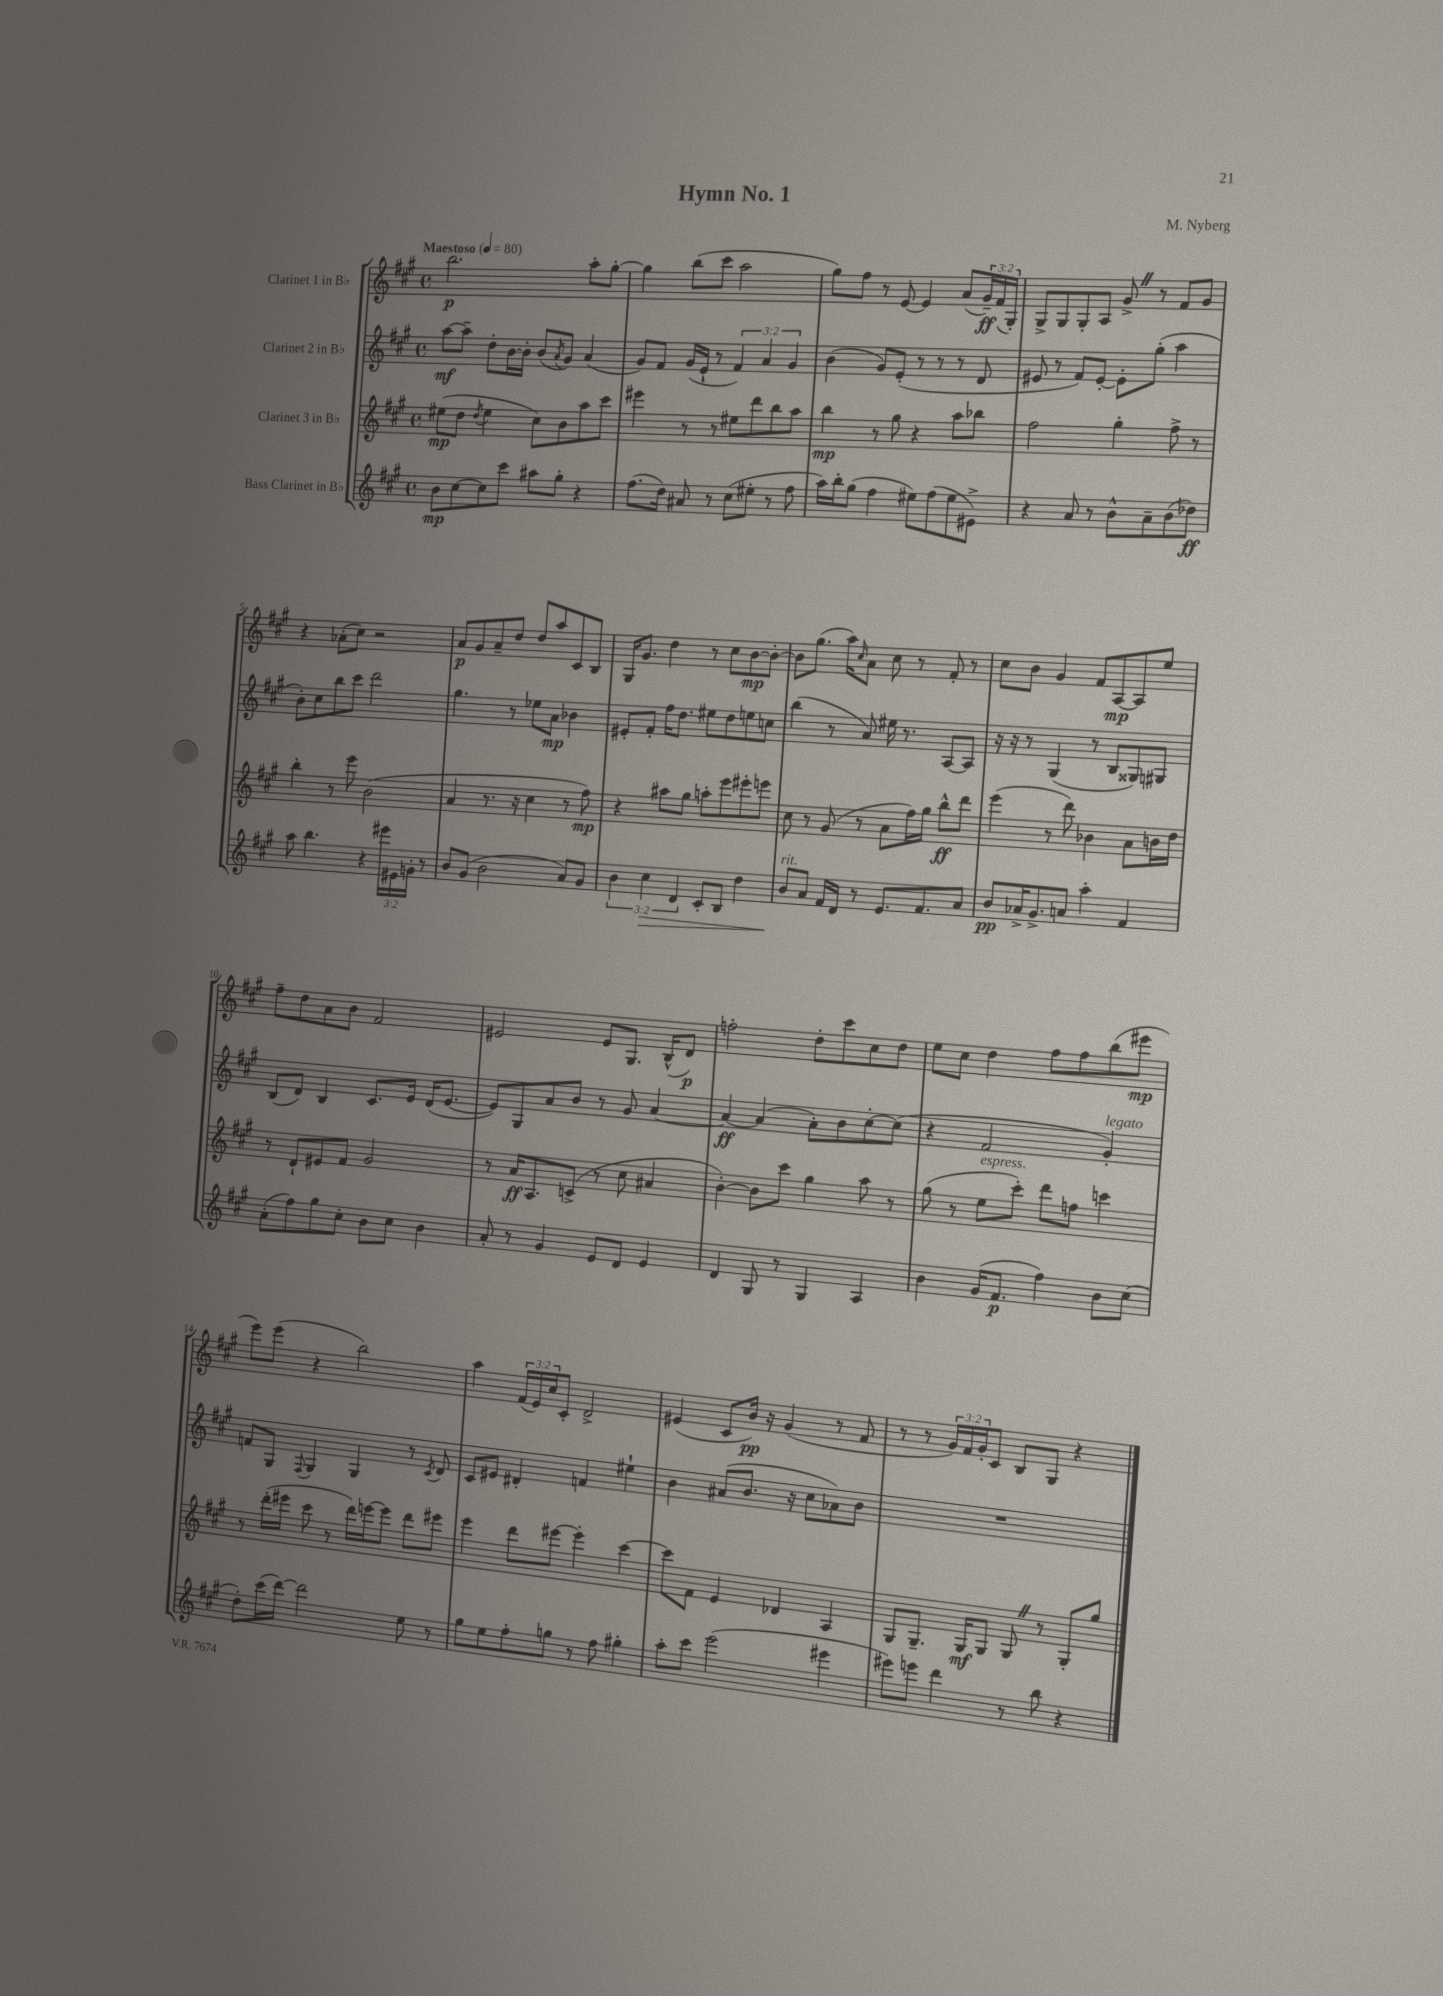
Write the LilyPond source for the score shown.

\header { title = "Hymn No. 1" composer = "M. Nyberg" }
<<
\new StaffGroup <<
\new Staff = "s0" \with { instrumentName = "Clarinet 1 in Bb" } {
    \clef treble \key a \major \defaultTimeSignature \time 4/4 \override Staff.TupletNumber.text = #tuplet-number::calc-fraction-text \tempo "Maestoso" 4 = 80
    b''2.\p a''8-. gis''8~-. |
    gis''4 b''8( cis'''8 a''2 |
    gis''8) fis''8 r8 e'8~ e'4 a'8( \tuplet 3/2 { gis'16--\ff) fis'16( gis16-.) } |
    gis8-> gis8 gis8-. a8 gis'8-> \once \override BreathingSign.text = \markup { \musicglyph "scripts.caesura.straight" } \breathe r8 fis'8 gis'8 |
    r4 aes'8-.( cis''8) r2 |
    a'8\p gis'8 a'8-- d''8 d''8 a''8 cis'8 b8 |
    gis16 gis'8. d''4 r8 cis''8 b'8~\mp b'8~-. |
    b'8 gis''8.( a''16) \grace { cis''16 } a'8 cis''8 r8 fis'8-. r8 |
    cis''8 b'8 gis'4 fis'8 a8~\mp a8 e''8 |
    fis''8-- d''8 a'8 b'8 fis'2 |
    eis'2 eis'8 gis8. b16-^( d'8\p) |
    f''2-. d''8-. cis'''8 cis''8 d''8 |
    e''8 cis''8 d''4 fis''8 fis''8 b''8( eis'''8\mp |
    e'''8) e'''8( r4 b''2) |
    a''4 \tuplet 3/2 { fis'16( e'16) cis''16 } cis'8-. d'2-> |
    eis'4( cis'8 b'16\pp) r16 gis'4( r8 fis'8 |
    r8 r8 \tuplet 3/2 { gis'16) fis'16 gis'16-. } cis'8 b8 gis8 r4 \bar "|." |
}
\new Staff = "s1" \with { instrumentName = "Clarinet 2 in Bb" } {
    \clef treble \key a \major \defaultTimeSignature \time 4/4 \override Staff.TupletNumber.text = #tuplet-number::calc-fraction-text
    a''8~\mf a''8-- d''8-. b'16~ b'16-. b'8( \acciaccatura { a'8 } gis'8) a'4( |
    gis'8) fis'8 gis'16( e'16-! r8 \tuplet 3/2 { fis'4) a'4 gis'4 } |
    b'4( gis'8) e'8-.( r8 r8 r8 d'8 |
    eis'8 r8 fis'8) eis'8~-. eis'8-. gis''8-.( a''4 |
    b'8-.) cis''8 b''8 cis'''8 d'''2 |
    gis''4. r8 ees''8 a'8\mp bes'4 |
    eis'8-. fis'8-. fis''16 d''8. eis''8 d''8 e''8 c''8 |
    b''4( r8 a'8) eis''16 r8. a8~ a8 |
    r16 r16 r8 gis4( r8 b8 gisis8) gis8 |
    b8( d'8) b4 cis'8. e'16 d'16( e'8.~ |
    e'8) gis8 a'8 b'8 r8 gis'8 a'4~ |
    a'4~\ff a'4( a'8-.) b'8 cis''8~-. cis''8( |
    r4 fis'2 gis'4-.^\markup { \italic "legato" }) |
    f'8 gis8 \appoggiatura { fis8 } gis4 gis4 r8 \acciaccatura { cis'8 } d'8 |
    cis'8 eis'8 dis'4-. f'4 eis''4-! |
    b'4 ais'8( b'8. r16 cis''8 aes'8) b'8 |
    R1 \bar "|." |
}
\new Staff = "s2" \with { instrumentName = "Clarinet 3 in Bb" } {
    \clef treble \key a \major \defaultTimeSignature \time 4/4
    eis''8\mp( d''8 \acciaccatura { d''8 } eis''4 cis''8) b'8 a''8 cis'''8 |
    eis'''4 r8 r8 eis''8 d'''8 b''8 a''8 |
    b''4\mp r8 gis''8 r4 a''8 bes''8 |
    fis''2 gis''4-. fis''8-> r8 |
    b''4-. r8 e'''8 b'2( |
    a'4 r8. r16 cis''4 r8 fis''8\mp) |
    r4 ais''8 gis''8 a''8-. e'''8 eis'''8-. e'''8 |
    cis''8 r8 gis'8( r8 a'8 fis''16) gis''16 b''8-^\ff d'''8 |
    e'''4( r8 d'''8) bes'4 a'8 b'16 d''16 |
    r8 d'8-! eis'8 fis'8 gis'2 |
    r8 a'16\ff a8. c'8->( r8 cis''8 ais'4 |
    b'4~-.) b'8 cis'''8 gis''4 a''8 r8 |
    gis''8( r8 e''8^\markup { \italic "espress." } cis'''8-.) d'''8 f''8 c'''4 |
    r8 d'''16-.( eis'''16 cis'''8 r8 d'''16) e'''16~ e'''8 d'''8 eis'''8 |
    e'''4 d'''8 eis'''8~ eis'''4-. cis'''4~ |
    cis'''8 fis'8 e'4 des'4 a4 |
    gis8 gis8.-- gis16\mf gis8 gis8 \once \override BreathingSign.text = \markup { \musicglyph "scripts.caesura.straight" } \breathe r8 gis8-. gis''8 \bar "|." |
}
\new Staff = "s3" \with { instrumentName = "Bass Clarinet in Bb" } {
    \clef treble \key a \major \defaultTimeSignature \time 4/4 \override Staff.TupletNumber.text = #tuplet-number::calc-fraction-text
    b'8\mp cis''8~ cis''8 cis'''8 ais''8 gis''8-. r4 |
    fis''8.( d''16) ais'8 r8 cis''8( eis''8-. r8 fis''8 |
    a''16) b''16-. gis''8( fis''4 eis''8) fis''8( eis''8 eis'8->) |
    r4 a'8 r8 b'8-^ a'8-- b'8( des''8\ff) |
    a''8 b''4. r4 \tuplet 3/2 { eis'''16 eis'16 g'16-. } r8 |
    b'8 gis'8( b'2 a'8) gis'8 |
    \tuplet 3/2 { b'4 cis''4\> d'4 } cis'8-. b8 d''4 |
    b'8\!^\markup { \italic "rit." } a'8 fis'16 d'16 r8 e'8. fis'8. a'8 |
    b'8\pp aes'16-> gis'8.-> a'8 a''4-. fis'4 |
    a'8-.( fis''8) gis''8 cis''8-. b'8 cis''8 b'4 |
    a'8-. r8 gis'4 e'8 d'8 e'4 |
    d'4 gis8 r8 gis4 a4 |
    b'4 gis'16( fis'8.\p fis''4) b'8 cis''8( |
    d''8-.) cis'''16( d'''16~) d'''2 e''8 r8 |
    gis''8 e''8 fis''8-. g''8 r8 fis''8 gis''4-. |
    a''8-. cis'''8 e'''2( eis'''4 |
    eis'''8) e'''8 d'''4 r8 b''8 r4 \bar "|." |
}
>>
>>
